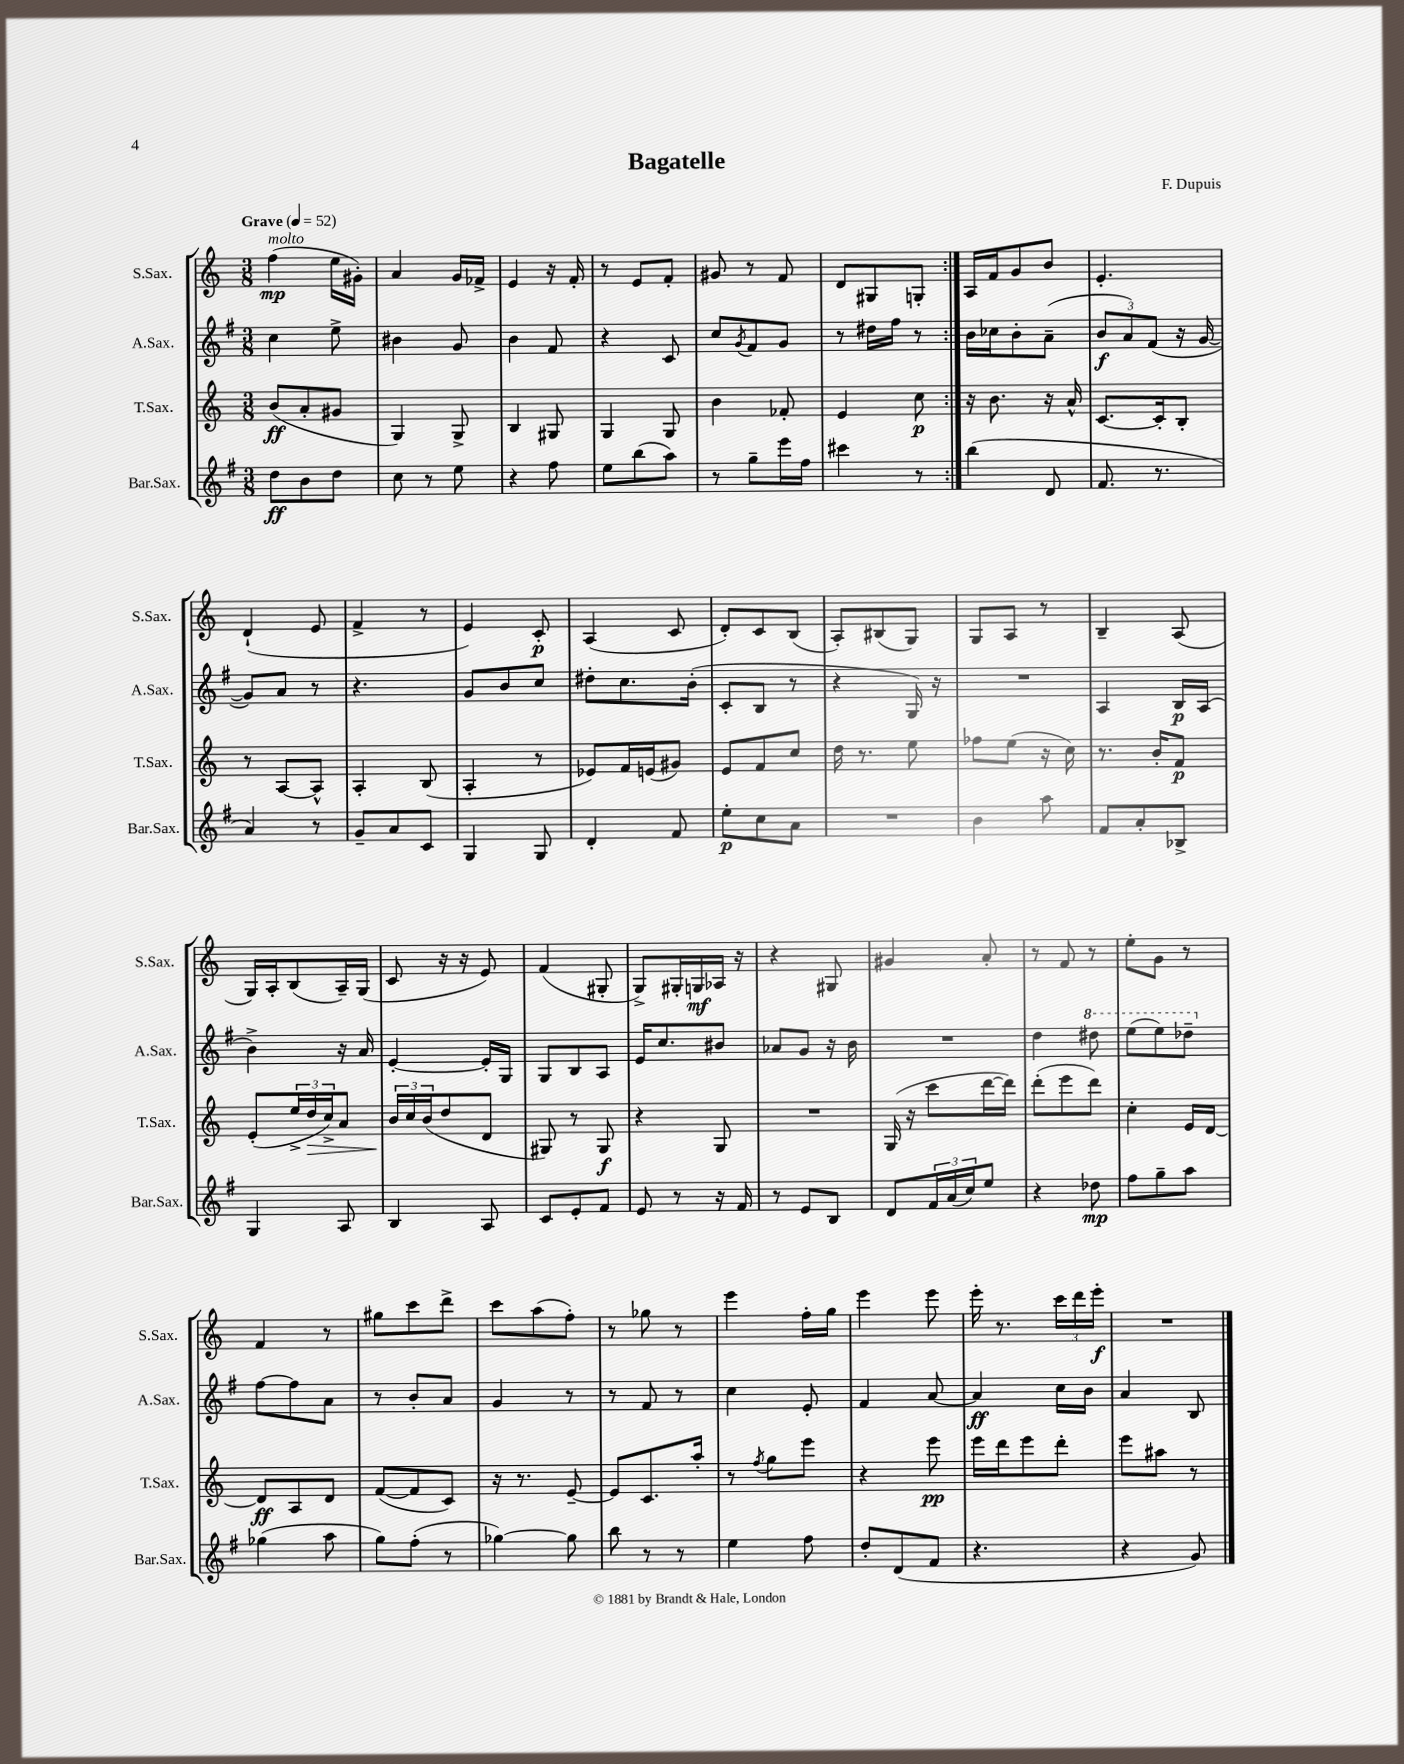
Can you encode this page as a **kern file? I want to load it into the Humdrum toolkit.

**kern	**kern	**kern	**kern
*staff4	*staff3	*staff2	*staff1
*clefG2	*clefG2	*clefG2	*clefG2
*k[f#]	*k[]	*k[f#]	*k[]
*M3/8	*M3/8	*M3/8	*M3/8
*MM52	*MM52	*MM52	*MM52
8dd\L	(8b/L	4cc\	(4ff\
8b\	8a'/	.	.
8dd\J	8g#/J	8ee^\	16ee\LL
.	.	.	16g#'\JJ)
=	=	=	=
8cc\	4G/)	4b#\	4a/
8r	.	.	.
8ee\	8G^/	8g/	16g/LL
.	.	.	16f-^/JJ
=	=	=	=
4r	4B/	4b\	4e/
8ff#\	8G#/	8f#/	16r
.	.	.	16f'/
=	=	=	=
8ee\L	4G/	4r	8r
(8bb\	.	.	8e/L
8aa\J)	8G/	8c/	8f'/J
=	=	=	=
8r	4b\	8cc/L	8g#/
.	.	8qg/	.
8gg~\L	.	8f#/	8r
16eee\L	8f-'/	8g/J	8f/
16ff#\JJ	.	.	.
=	=	=	=
4ccc#\	4e/	8r	8d/L
.	.	16dd#\LL	8G#/
.	.	16ff#\JJ	.
8r	8cc\	8r	8G'/J
=:|!	=:|!	=:|!	=:|!
(4bb\	16r	16b\LL	16A/LL
.	8.b\	16cc-\J	16f/J
.	.	8b'\	8g/
8d/	16r	(8a~\J	8b/J
.	16a^^/	.	.
=	=	=	=
8.f#/	[8.c/L	12b/L	4.e'/
.	.	12a/)	.
.	.	(12f#/J	.
8.r	16c'/]k	.	.
.	8B'/J	16r	.
.	.	[16g/	.
=	=	=	=
4a/)	8r	8g/]L)	(4d`/
.	[8A/L	8a/J	.
8r	8A^^/]J	8r	8e/
=	=	=	=
8g~/L	4A'/	4.r	4f^/
8a/	.	.	.
8c/J	(8B/	.	8r
=	=	=	=
4G/	4A'/	8g/L	4e/)
.	.	8b/	.
8G/	8r	8cc/J	8c'/
=	=	=	=
4d'/	8e-/L)	8dd#'\L	(4A/
.	16f/L	8.cc\	.
.	(16e/J	.	.
8f#/	8g#/J)	.	8c/
.	.	(16b'\Jk	.
=	=	=	=
8ee'\L	8e/L	8c'/L	8d'/L)
8cc\	8f/	8B/J	8c/
8a\J	8cc/J	8r	(8B/J
=	=	=	=
4.r	16dd\	4r	8A'/L)
.	8.r	.	.
.	.	.	(8B#/
.	8ee\	16G/)	8G/J)
.	.	16r	.
=	=	=	=
4b\	8ff-\L	4.r	8G/L
.	(8ee\J	.	8A/J
8aa\	16r	.	8r
.	16cc\)	.	.
=	=	=	=
8f#/L	8.r	4A/	4B~/
8a'/	.	.	.
.	16b'/LK	.	.
8B-^/J	8f/J	16B/LL	(8A/
.	.	(16A/JJ	.
=	=	=	=
4G/	(8e'/L	4b^\)	16G/LL)
.	.	.	16A'/J
.	24ee^/L	.	(8B/
.	24dd/	.	.
.	24cc^/J)	.	.
8A/	8a/J	16r	16A~/L)
.	.	16a/	(16G/JJ
=	=	=	=
4B/	24b/LL	[4e'/	8c/
.	24cc/	.	.
.	(24b/J	.	.
.	8dd/	.	16r
.	.	.	16r
8A/	8d/J	16e'/]LL	8e/)
.	.	16G/JJ	.
=	=	=	=
8c/L	8G#/)	8G/L	(4f/
8e'/	8r	8B/	.
8f#/J	8G#/	8A/J	8G#'/
=	=	=	=
8e/	4r	16e/LK	8G^/L)
.	.	8.cc/	.
8r	.	.	16G#'/L
.	.	.	16G/
16r	8G/	8b#/J	16A-/JJ
16f#/	.	.	16r
=	=	=	=
8r	4.r	8a-/L	4r
8e/L	.	8g/J	.
8B/J	.	16r	8G#/
.	.	16b\	.
=	=	=	=
8d/L	(16G/	4.r	4g#/
.	16r	.	.
24f#/L	8ccc\L	.	.
(24a/	.	.	.
24cc/J)	.	.	.
8ee/J	[16ddd\L	.	8a'/
.	16ddd\]JJ)	.	.
=	=	=	=
4r	(8ddd'\L	4dd\	8r
.	8eee\	.	8f/
8dd-\	8ddd\J)	8ddd#\	8r
=	=	=	=
8ff#\L	4cc'\	(8eee\L	8ee'\L
8gg~\	.	8eee\)	8g\J
8aa\J	16e/LL	8ddd-~\J	8r
.	[16d/JJ	.	.
=	=	=	=
(4gg-\	8d/]L	[8ff#\L	4f/
.	8A/	8ff#\]	.
8aa\	8d/J	8a\J	8r
=	=	=	=
8gg\L)	([8f/L	8r	8gg#\L
(8ff#'\J	8f/]	8b'/L	8ccc\
8r	8c/J)	8a/J	8ddd^\J
=	=	=	=
[4gg-\)	16r	4g/	8ccc\L
.	8.r	.	.
.	.	.	(8aa\
8gg-\]	[8e~/	8r	8ff'\J)
=	=	=	=
8bb\	8e/]L	8r	8r
8r	8.c/	8f#/	8gg-\
8r	.	8r	8r
.	16aa'/Jk	.	.
=	=	=	=
4ee\	8r	4cc\	4eee\
.	8qff/	.	.
.	8gg\L	.	.
8ff#\	8eee\J	8e'/	16ff'\LL
.	.	.	16gg\JJ
=	=	=	=
8dd'/L	4r	4f#/	4eee\
(8d/	.	.	.
8f#/J	8eee\	[8a/	8eee\
=	=	=	=
4.r	16eee\LL	4a/]	16eee'\
.	16ddd\J	.	8.r
.	8eee\	.	.
.	8ddd'\J	16cc\LL	24ccc\LL
.	.	.	24ddd\
.	.	16b\JJ	.
.	.	.	24eee'\JJ
=	=	=	=
4r	8eee\L	4a/	4.r
.	8aa#\J	.	.
8g/)	8r	8B/	.
==	==	==	==
*-	*-	*-	*-
